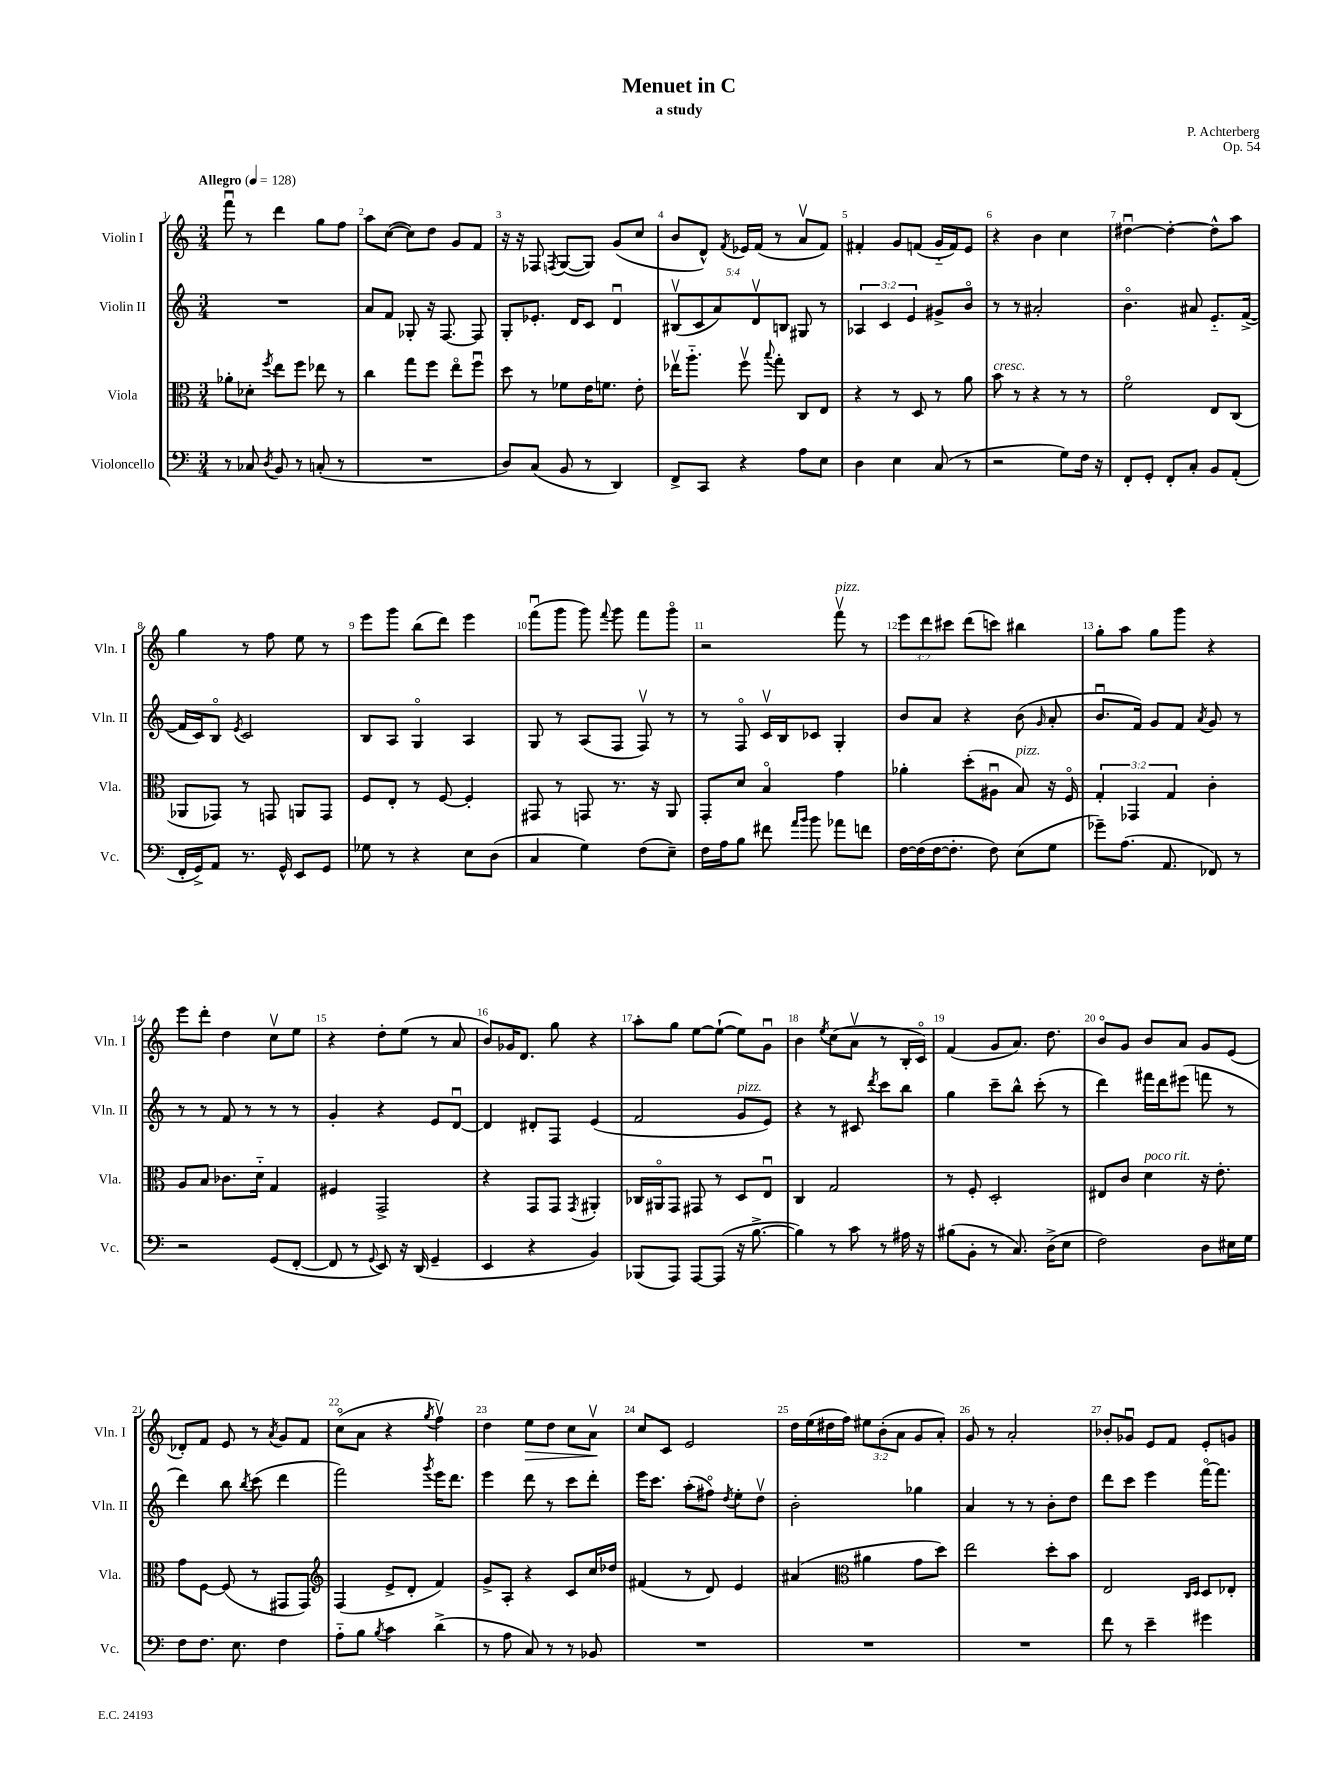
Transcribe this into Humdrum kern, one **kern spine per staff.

**kern	**kern	**kern	**kern
*staff4	*staff3	*staff2	*staff1
*clefF4	*clefC3	*clefG2	*clefG2
*k[]	*k[]	*k[]	*k[]
*M3/4	*M3/4	*M3/4	*M3/4
*MM128	*MM128	*MM128	*MM128
8r	8a-'	2.r	8fffu
8C-	8d-'	.	8r
8qD	8qff	.	.
8BB	8ee	.	4ddd
8r	8ff	.	.
(8C'	8ee-	.	8gg
8r	8r	.	8ff
=	=	=	=
2.r	4cc	8a	8aa
.	.	8f	([8cc
.	8gg	8G-'	8cc])
.	8ff	16r	8dd
.	.	[8.F	.
.	8eeo	.	8g
.	8ffu	8F]	8f
=	=	=	=
8D)	8dd	8G'	16r
.	.	.	16r
(8C	8r	8.e-'	8F-
.	.	.	8qF
8BB	8f-	.	([8G
.	.	16d	.
8r	16e	8c	8G])
.	8.f	.	.
4DD)	.	4du	(8g
.	8e'	.	8cc
=	=	=	=
8FF^	16ee-v	(10B#v	8b
.	8.aa'~	.	.
.	.	10c	.
8CC	.	.	8d^^)
.	.	10a)	.
.	.	.	8qf
4r	8ffv	.	16e-
.	.	10dv	.
.	.	.	(16f
.	8qqbb	.	.
.	8gg'	.	8r
.	.	10B	.
8A	8C	8G#	8av
8E	8E	8r	8f)
=	=	=	=
4D	4r	6A-	4f#'
.	.	6c	.
4E	8r	.	8g
.	.	6e	.
.	8D	.	(8f
(8C	8r	8g#^	16g'~
.	.	.	16f)
8r	8a	8bo	8e
=	=	=	=
2r	8b	8r	4r
.	8r	8r	.
.	4r	2a#'	4b
8G)	8r	.	4cc
16F	8r	.	.
16r	.	.	.
=	=	=	=
8FF'	2fo	4.bo	[4dd#u
8GG'	.	.	.
8FF'	.	.	4dd#'_
8C'	.	8a#	.
8BB	8E	8.e'~	8dd#^^]
(8AA'	(8C	.	8aa
.	.	([16f^	.
=	=	=	=
16FF'	8AA-	16f]	4gg
16GG^)	.	16c)	.
8AA	8GG-)	8Bo	.
.	.	8qe	.
8.r	8r	2c	8r
.	8GG	.	8ff
16GG^^	.	.	.
8EE	8AA	.	8ee
8GG	8GG	.	8r
=	=	=	=
8G-	8F	8B	8eee
8r	8E'	8A	8ggg
4r	8r	4Go	(8bb
.	[8F	.	8ddd)
8E	4F']	4A	4eee
(8D	.	.	.
=	=	=	=
4C	8GG#	8G	(8fffu
.	8r	8r	8ggg
4G)	8GG	(8A	8ggg)
.	.	.	8qqfff
.	8.r	8F	8ggg
(8F	.	8Fv)	8fff
.	16r	.	.
8E~)	8AA	8r	8gggo
=	=	=	=
16F	8GG'	8r	2r
16A	.	.	.
8B	8d	8Fo	.
8f#	4Bo	16cv	.
.	.	16B	.
16qqa	.	.	.
16qqb	.	.	.
8b	.	8c-	.
8a-	4g	4G'	8fffv
8f	.	.	8r
=	=	=	=
[16F	4a-'	8b	12eee
(16F]	.	.	.
.	.	.	12ddd
[16F	.	8a	.
.	.	.	12ccc#
8.F']	.	.	.
.	(8dd'	4r	(8ddd
8F)	8A#u	.	8ccc)
(8E	8B)	(8b	4bb#
.	.	16qqg	.
8G	16r	8a'	.
.	16Fo	.	.
=	=	=	=
8g-~)	6G'	8.bu	8gg'
(8.A	.	.	8aa
.	6GG-	.	.
.	.	16f)	.
.	.	8g	8gg
8.AA	.	.	.
.	6G	.	.
.	.	8f	8ggg
.	.	8qa	.
8FF-)	4c'	8g	4r
8r	.	8r	.
=	=	=	=
2r	8A	8r	8eee
.	8B	8r	8ddd'
.	8.c-	8f	4dd
.	.	8r	.
.	16d'~	.	.
(8GG	4G	8r	8ccv
[8FF'	.	8r	8ee
=	=	=	=
8FF]	4F#	4g'	4r
8r	.	.	.
8qqGG	.	.	.
8EE)	2GG^	4r	8dd'
16r	.	.	(8ee
(16DD	.	.	.
4GG~	.	8e	8r
.	.	[8du	8a
=	=	=	=
4EE	4r	4d]	8b)
.	.	.	16g-
.	.	.	8.d
4r	8GG	8d#'	.
.	8GG	8F	8gg
.	8qGG	.	.
4BB)	4AA#'	(4e	4r
=	=	=	=
(8BBB-	16C-	2f	8aa'
.	16AA#o	.	.
8AAA)	8GG	.	8gg
[8AAA	8GG#	.	[8ee
(8AAA]	8r	.	(8ee`_
16r	8D	8g	8ee])
[8.B^	.	.	.
.	8Eu	8e)	8gu
=	=	=	=
4B])	4C	4r	4b
.	.	.	8qee
8r	2G	8r	(8cc
8c	.	8c#	8av
.	.	8qddd	.
8r	.	8ccc	8r
16A#	.	8bb	16B'
16r	.	.	16co)
=	=	=	=
(8B#	8r	4gg	(4f
8BB'	8F'	.	.
8r	2D'	8ccc~	8g
8.C)	.	8bb^^	8.a)
.	.	(8ccc'	.
(16D^	.	.	8.dd
8E	.	8r	.
=	=	=	=
2F)	8E#	4ddd)	8bo
.	8c	.	8g
.	4d	16fff#	8b
.	.	16ddd	.
.	.	(8eee#	8a
8D	16r	8fff	8g
.	8.e'	.	.
16E#	.	8r	(8e
16G	.	.	.
=	=	=	=
8F	8g	4ddd)	8d-')
8.F	[8F	.	8f
.	(8F]	8bb	8e
8.E	.	.	.
.	.	8qbb	.
.	8r	(8ccc	8r
.	.	.	8qa
4F	8GG#	4ddd	8g
.	8GG#)	.	8f
=	=	=	=
*	*clefG2	*	*
8A'~	(4F	2fff)	(8cco
8B	.	.	8a
8qB	.	.	.
4c	8e^	.	4r
.	8d'	.	.
.	.	8qggg	8qgg
(4d^	4f)	16eee	4ffv)
.	.	8.ddd	.
=	=	=	=
8r	8g^	4eee	4dd
8A	8A'	.	.
8C)	4r	8ddd	8ee
8r	.	8r	8dd
8r	8c	8ccc	8cc
8BB-	16cc	8ddd'	8av
.	16dd-	.	.
=	=	=	=
2.r	(4f#	16eee	8cc
.	.	8.ccc	.
.	.	.	8c
.	8r	(8aa'	2e
.	8d)	8ff#o)	.
.	.	8qdd	.
.	4e	8ee'	.
.	.	8ddv	.
=	=	=	=
2.r	(4a#	2b'	16dd
.	.	.	(16ee
.	.	.	16dd#
.	.	.	16ff)
*	*clefC3	*	*
.	4a#	.	12ee#
.	.	.	(12b'
.	.	.	12a
.	8g	4gg-	8g
.	8dd)	.	8a')
=	=	=	=
2.r	2ee	4a	8g
.	.	.	8r
.	.	8r	2a'
.	.	8r	.
.	8dd'	8b'	.
.	8b	8dd	.
=	=	=	=
8f	2E	8ddd	8b-'
8r	.	8ccc	8g-u
4e~	.	4eee	8e
.	.	.	8f
.	16qqC	.	.
.	16qqD	.	.
4g#	8D	[16fffo	8e'
.	.	8.fff]	.
.	8E-'	.	8g
==	==	==	==
*-	*-	*-	*-
